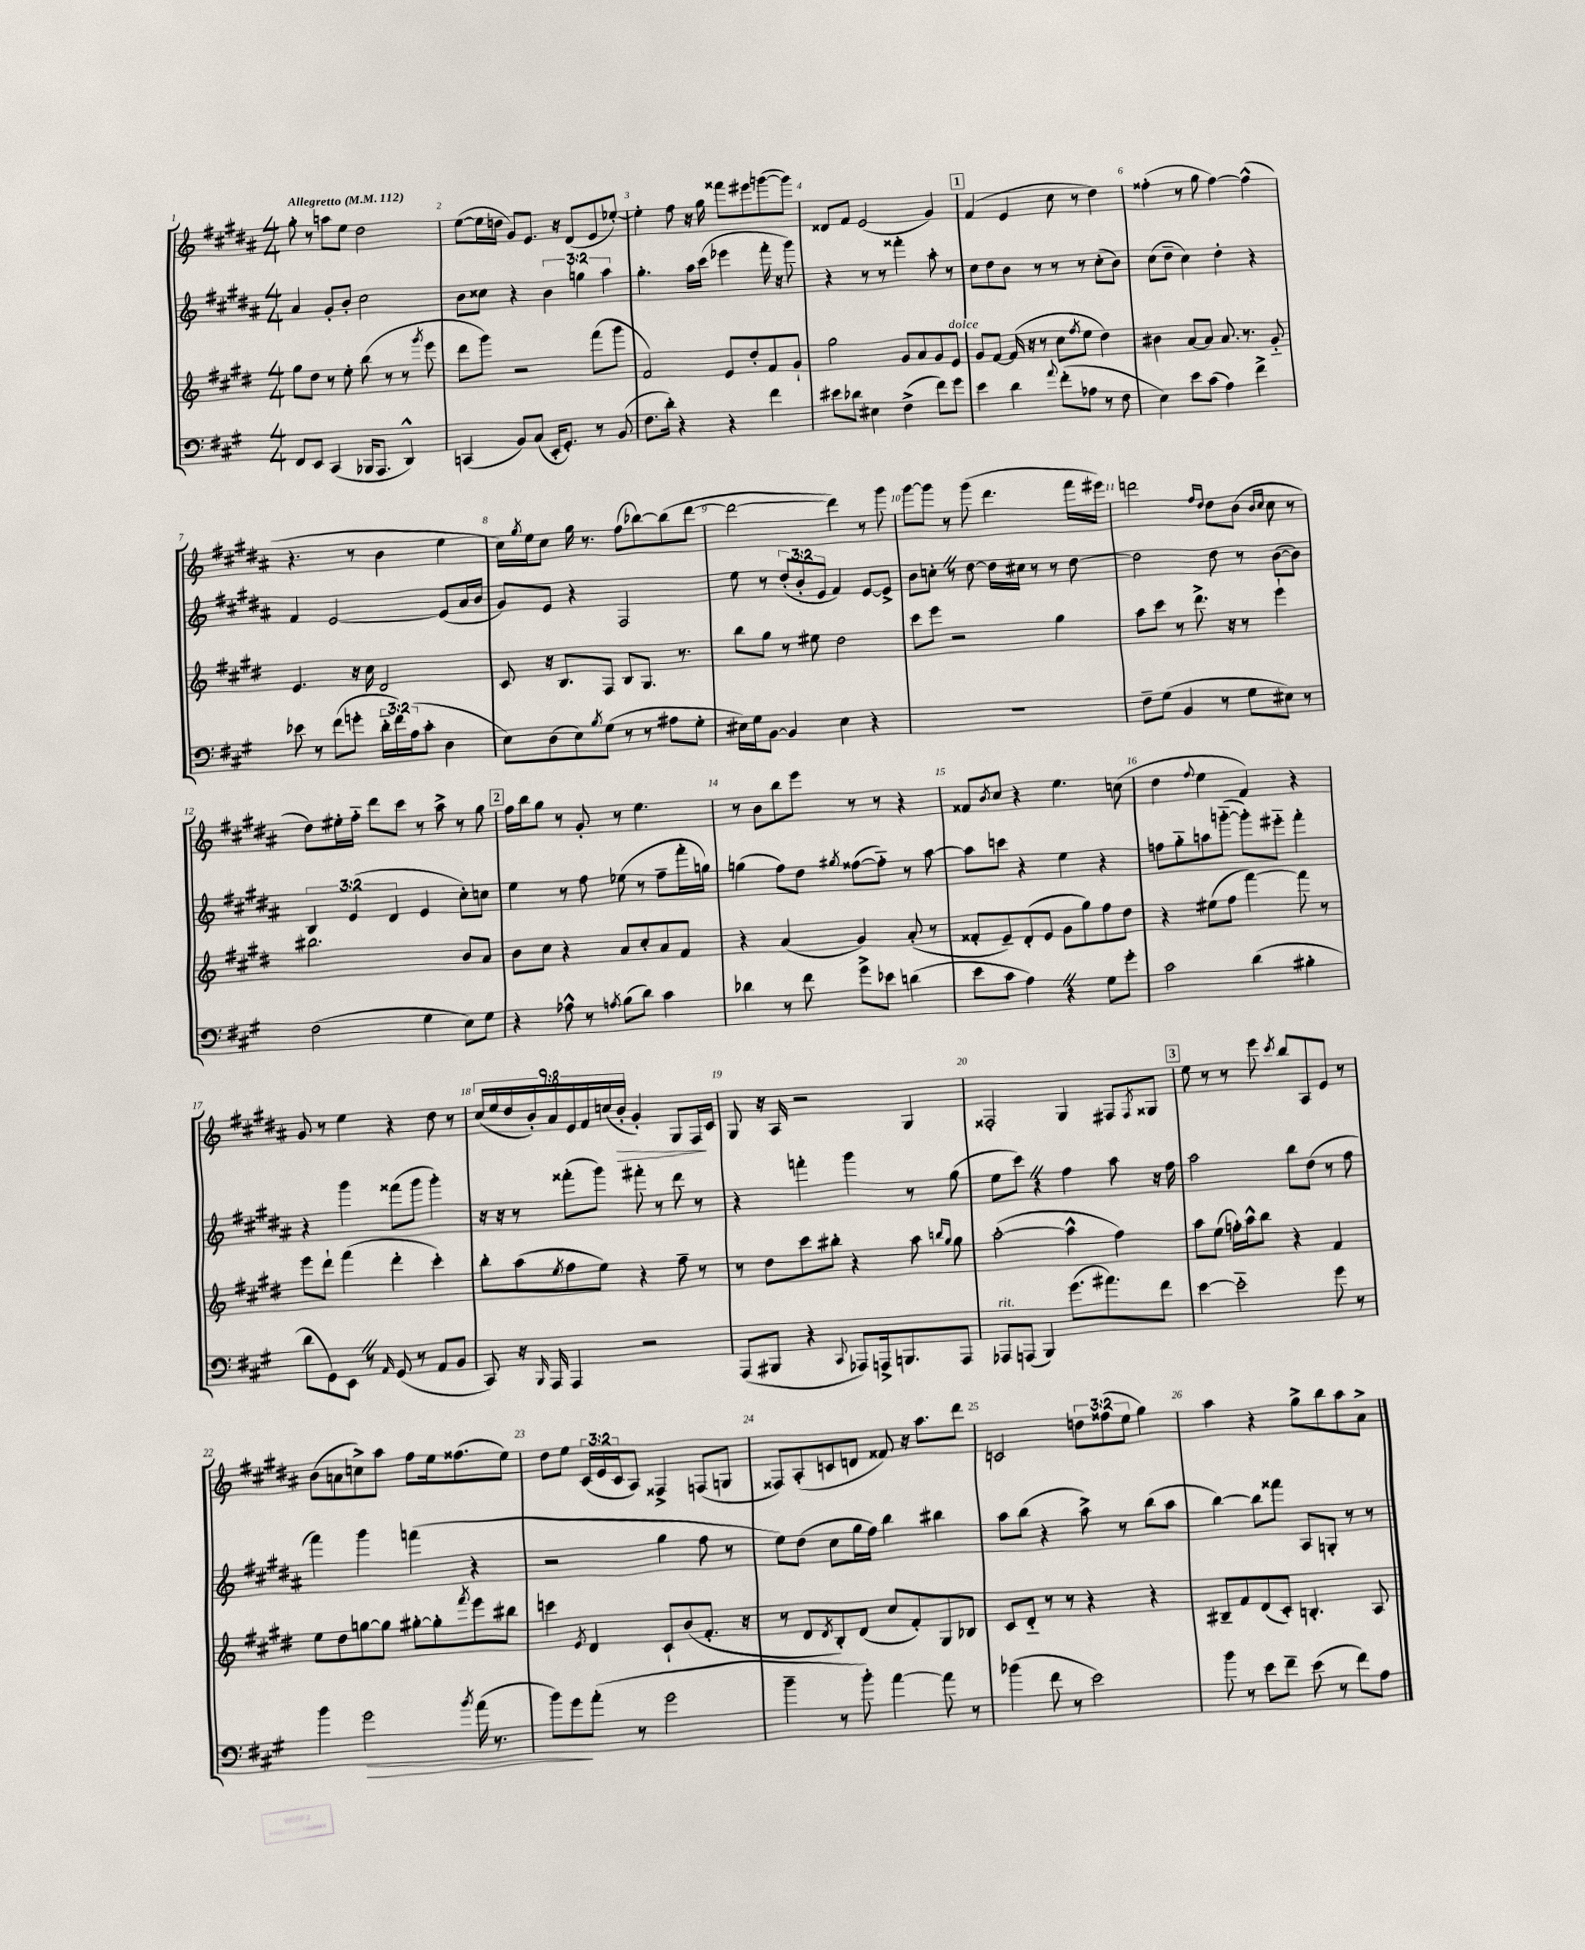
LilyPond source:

<<
\new StaffGroup <<
\new Staff = "s0" {
    \clef treble \key b \major \numericTimeSignature \time 4/4 \override Staff.TupletNumber.text = #tuplet-number::calc-fraction-text \tempo "Allegretto" 4 = 112
    gis''8-. r8 a''8 e''8 dis''2 |
    e''8~( e''16 d''16 gis'8) e'8. r16 dis'8( e'8 ees''8~-.) |
    ees''4-. fis''8 r16 gis''16 fisis'''8 eis'''8 g'''8~( g'''8) |
    disis'8 fis'8 e'2( gis'4) |
    \mark \markup { \box "1" } fis'4( e'4 cis''8 r8 dis''4) |
    fisis''4-.( r8 gis''8 fisis''4~) fisis''4-^( |
    r4. r8 b'4 e''4 |
    cis''16) \acciaccatura { gis''8 } e''16 cis''8 gis''16 r8. fis''8( bes''8~) bes''8( dis'''8~ |
    dis'''2~ dis'''4) r8 gis'''8 |
    gis'''8~ gis'''8 r8 gis'''8( dis'''4. fis'''16 eis'''16) |
    d'''2 \grace { fis''16 dis''16 } dis''8 b'8( \grace { b'16 cis''16 } cis''8 r8 |
    dis''8) eis''16-. fis''16-_ dis'''8 cis'''8 r8 ais''8-> r8 gis''8 |
    \mark \markup { \box "2" } fis''16 b''16 gis''8 r8 gis'8-. r8 e''4. |
    r8 b'8 b''8 e'''8 r8 r8 r4 |
    fisis'8 \acciaccatura { b'8 } cis''8 r4 e''4. c''8( |
    dis''4 \appoggiatura { fis''8 } e''4 fis'4) r4 |
    gis'8 r8 e''4 r4 dis''8 r8 |
    \tuplet 9/8 { cis''16( e''16 dis''16 b'16-.) ais'16 e'16 fis'16 c''16( b'16-.\> } gis'4-.) gis8 fis16\! cis'16 |
    gis8 r16 ais16 r2 gis4 |
    fisis2-. gis4 fis8 \acciaccatura { fis8 } gisis8 |
    \mark \markup { \box "3" } e''8 r8 r8 e'''8 \acciaccatura { cis'''8 } b''8 ais8 e'8 r8 |
    b'8( a'8 c''8->) ais''8 fis''8 e''16 fisis''8.( e''8) |
    dis''8 e''8 \tuplet 3/2 { cis'16( e'16 cis'16 } ais8) fisis4-> f8( g8 |
    fisis8) ais8-.( c'8 d'8 fisis'8) r16 ais''8. dis'''8 |
    c'2 \tuplet 3/2 { d''8 fisis''8( e''8 } gis''4) |
    ais''4 r4 gis''8-> b''8 ais''8 ais'8-> \bar "|." |
}
\new Staff = "s1" {
    \clef treble \key b \major \numericTimeSignature \time 4/4 \override Staff.TupletNumber.text = #tuplet-number::calc-fraction-text
    ais'4 gis'8-. b'8-. cis''2 |
    b'8 cisis''8 r4 \tuplet 3/2 { b'4 g''4 ais''4 } |
    gis''4.-. ais''16 cis'''16( ees'''4 fis'''16-. r16 gis'''8) |
    r4 r8 r8 fisis'''4-. ais''8-. r8 |
    \mark \markup { \box "1" } cis''8 dis''8 b'8 r8 r8 r8 cis''8-.( b'8) |
    cis''8( dis''8-- cis''4) dis''4-. r4 |
    fis'4 e'2~ e'8( ais'16 b'16 |
    gis'8) e'8 r4 fis2 |
    e''8 r8 \tuplet 3/2 { dis''8-.( b'8-. e'8 } fis'4) e'8~ e'8-> |
    b'8 c''8-. \once \override BreathingSign.text = \markup { \musicglyph "scripts.caesura.straight" } \breathe r8 dis''8~ dis''16 cis''16 r8 r8 dis''8~ |
    dis''2 dis''8 r8 b'8~( b'8) |
    \tuplet 3/2 { b4 e'4( dis'4 } e'4 cis''8-.) c''8 |
    \mark \markup { \box "2" } e''4 r8 fis''8 ees''8( r8 fis''8-- fis'''16-. g''16) |
    g''4( fis''8) dis''8 \acciaccatura { gis''8 } fisis''8~( fisis''8-_) r8 ais''8~ |
    ais''8 c'''8 r4 e''4 r4 |
    f''8 gis''8-_ a''8 g'''8~-_( g'''8-.) eis'''8-_ fis'''4-. |
    r4 gis'''4 fisis'''8( gis'''8 gis'''4-.) |
    r16 r16 r8 fisis'''8-.( gis'''8) fis'''8-. r8 dis'''8 r8 |
    r4 f'''4-. gis'''4 r8 gis''8( |
    e''8 cis'''8) \once \override BreathingSign.text = \markup { \musicglyph "scripts.caesura.straight" } \breathe r4 fis''4 ais''8 r16 fis''16 |
    \mark \markup { \box "3" } ais''2 b''8 dis''8( r8 fis''8 |
    fis'''4) gis'''4 f'''4( r4 |
    r2 gis''4 fis''8 r8 |
    e''8) dis''8( cis''8 gis''16 fis''16) b''4 bis''4 |
    ais''8 b''8( r4 ais''8->) r8 b''8( ais''8 |
    b''4~) b''8 fisis'''8 ais8 g8-. r8 r8 \bar "|." |
}
\new Staff = "s2" {
    \clef treble \key e \major \numericTimeSignature \time 4/4
    gis''8 dis''8 r8 e''8-. b''8( r8 r8 \acciaccatura { gis'''8 } e'''8 |
    dis'''8 gis'''8) r2 fis'''8( gis'''8 |
    fis'2) e'8 dis''8-. fis'8 gis'8-! |
    gis''2 gis'8 a'8 gis'8 e'8^\markup { \italic "dolce" } |
    \mark \markup { \box "1" } gis'8 fis'8~ fis'16( r16 r8 cis''8 \acciaccatura { fis''8 } e''8 dis''4) |
    bis'4 a'8~ a'8 a'8. r8. gis'8-_ |
    e'4. r16 cis''16 dis'2 |
    cis'8 r16 b8. fis8 b8 gis8. r8. |
    b''8 gis''8 r8 eis''8 dis''2 |
    cis'''8 e'''8 r2 gis''4 |
    a''8 cis'''8 r8 dis'''8.-> r16 r8 e'''4-! |
    bis''2. b'8 a'8 |
    \mark \markup { \box "2" } b'8 cis''8 r4 a'8 cis''8-. a'8 fis'8 |
    r4 a'4( gis'4) a'8-.( r8 |
    fisis'8-. e'8--) dis'8-.( e'8 gis'8 gis''8) fis''8 dis''8 |
    r4 eis''8( fis''8 fis'''4~) fis'''8 r8 |
    e'''8 dis'''8-! fis'''4( dis'''4-. cis'''4-.) |
    b''8-. a''8( \acciaccatura { e''8 } fis''8 e''8) r4 fis''8-- r8 |
    r8 dis''8 cis'''8 bis''8-. r4 a''8 \grace { b''16 gis''16 } gis''8 |
    a''2~-.( a''4-^ fis''4) |
    \mark \markup { \box "3" } a''8 e''8( f''16-.) a''16-^ b''8 r4 fis'4 |
    e''8 dis''8 g''8~ g''8 gis''8~-. gis''8-. \acciaccatura { fis'''8 } e'''8 bis''8 |
    c'''4 \acciaccatura { e'8 } dis'4 cis'8-! b'8( fis'8.-. r16 |
    r8 dis'8 \acciaccatura { dis'8 } b8-.) dis'8( cis''8 fis'8-.) gis8 bes8 |
    cis'8 dis'8-_ r8 r8 r4 r4 |
    bis8-- fis'8 dis'8( cis'8-.) b4.-. a8 \bar "|." |
}
\new Staff = "s3" {
    \clef bass \key a \major \numericTimeSignature \time 4/4 \override Staff.TupletNumber.text = #tuplet-number::calc-fraction-text
    fis,8 e,8 cis,4( bes,,16 a,,8. d,4-^) |
    c,4( b,8) cis8( e,16-. gis,8.-.) r8 b,8( |
    fis8. d'16-.) r4 r4 fis'4 |
    eis'8 des'8 eis4 fis4->( fis'8) gis'8 |
    \mark \markup { \box "1" } e'4 d'4 \appoggiatura { a'8 } fis'8-.( aes8 r8 fis8 |
    e4) e'8 cis'8( a4) fis'4-> |
    ees'8 r8 fis'8( g'8-. \tuplet 3/2 { d'16-_ fis'16) a16( } cis'8-. d4 |
    e8) d8( e8) \acciaccatura { b8 } gis8( r8 r8 ais8 gis8-. |
    eis16) gis16 b,8~ b,4 eis4 r4 |
    R1 |
    fis8-- gis8( b,4 r8 gis8 eis8) r8 |
    fis2( gis4 e8) gis8 |
    \mark \markup { \box "2" } r4 aes8-^ r8 \acciaccatura { a8 } b8( d'8) cis'4 |
    des'4 r8 fis'8 gis'8-> ees'8 d'4( |
    e'8 cis'8 a4) \once \override BreathingSign.text = \markup { \musicglyph "scripts.caesura.straight" } \breathe r4 gis8 gis'8-. |
    cis'2 d'4( bis4-. |
    d'8 gis,8) e,8 \once \override BreathingSign.text = \markup { \musicglyph "scripts.caesura.straight" } \breathe r8 \grace { a,16 } gis,8( r8 a,8 b,8 |
    cis,8) r16 \grace { b,,16 } a,,16 a,,4 r2 |
    a,,8( bis,,8 r4 \appoggiatura { cis,8 } aes,,8) a,,16-> b,,8. a,,8 |
    aes,,8^\markup { \italic "rit." } a,,8( b,,4) gis'8.( ais'8.) fis'8 |
    \mark \markup { \box "3" } e'4~ e'2-_ gis'8 r8 |
    b'4 gis'2\> \acciaccatura { b'8 } a'16( r8. |
    b'8) gis'8\! a'8-.( r8 gis'2 |
    b'4-- r8 b'8-.) a'4~ a'8 r8 |
    bes'4( fis'8 r8 e'2) |
    b'8 r8 e'8 fis'8-- e'8( r8 fis'8) a8 \bar "|." |
}
>>
>>
\layout { \context { \Score \override BarNumber.break-visibility = ##(#f #t #t) barNumberVisibility = #all-bar-numbers-visible } }
